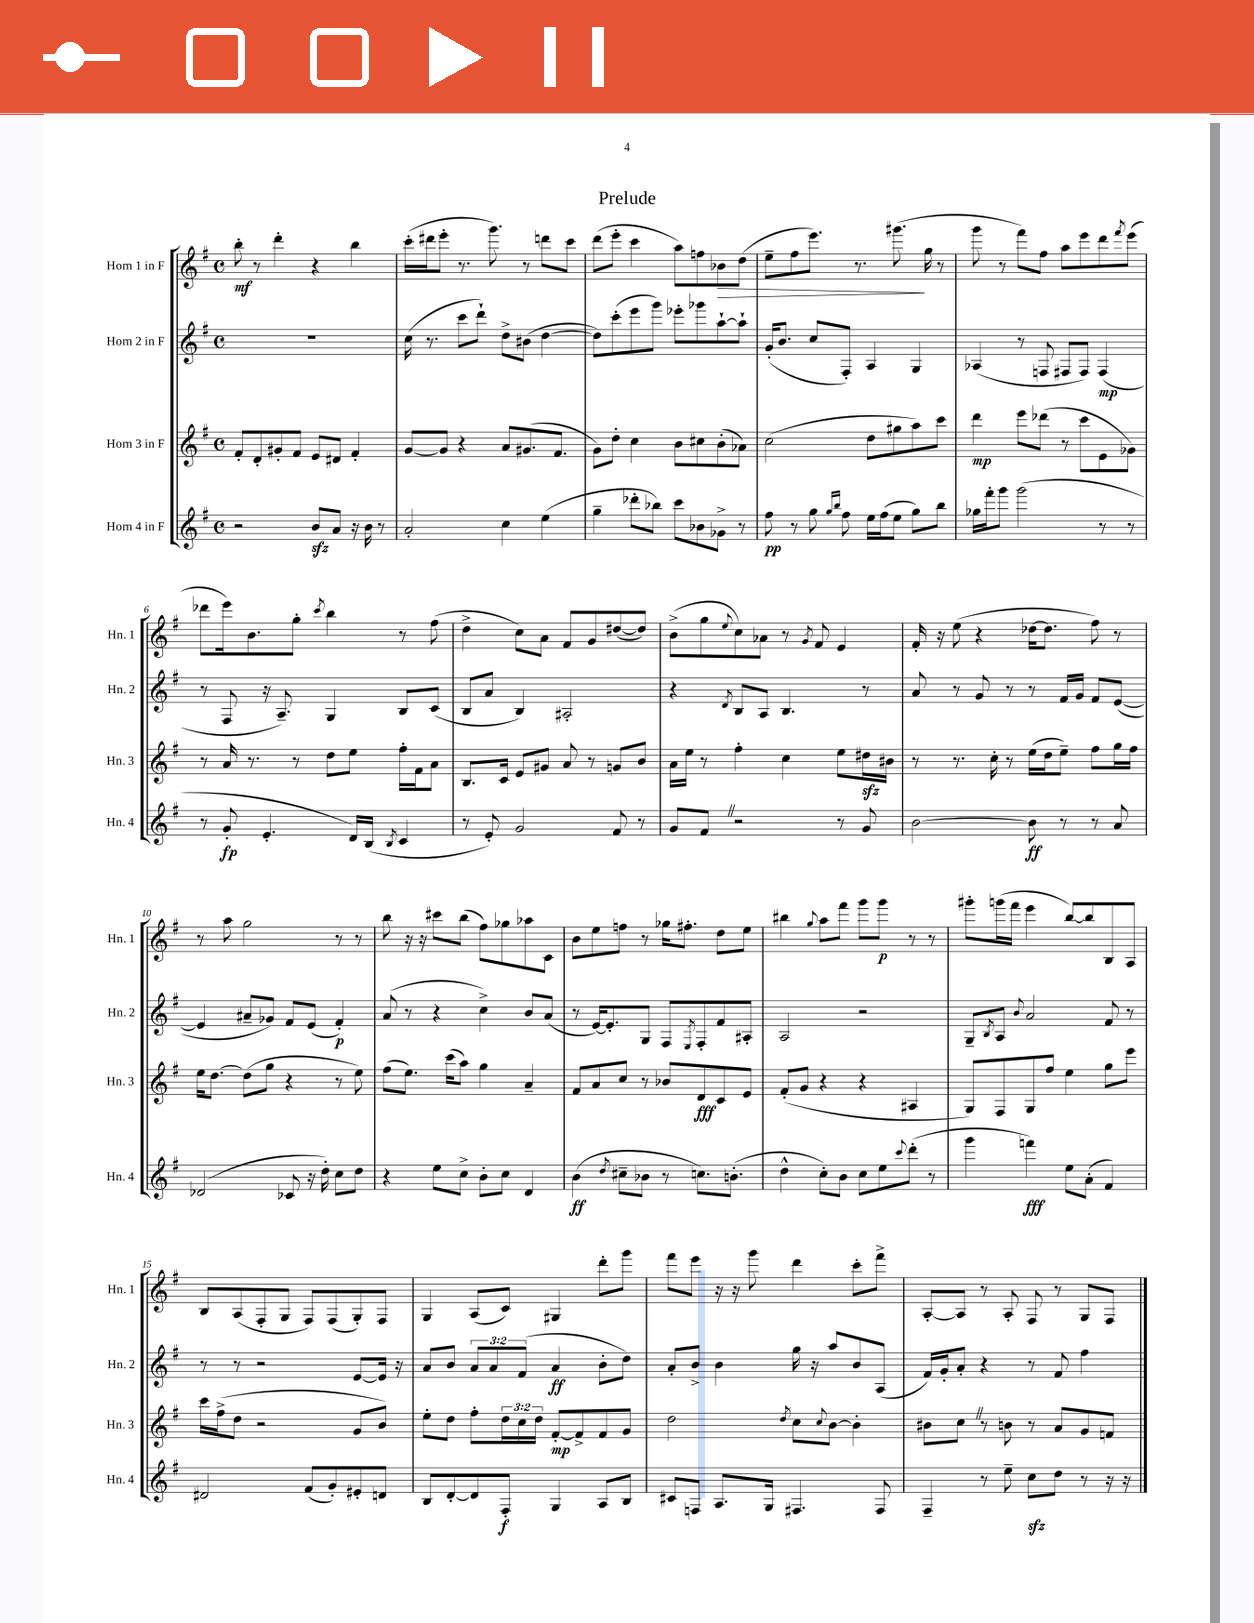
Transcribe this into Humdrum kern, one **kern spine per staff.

**kern	**kern	**kern	**kern
*staff4	*staff3	*staff2	*staff1
*clefG2	*clefG2	*clefG2	*clefG2
*k[f#]	*k[f#]	*k[f#]	*k[f#]
*M4/4	*M4/4	*M4/4	*M4/4
*met(c)	*met(c)	*met(c)	*met(c)
2r	8f#'/L	1r	8bb'\
.	8d'/	.	8r
.	8g#'/	.	4ddd'\
.	8f#/J	.	.
8b/L	8e/L	.	4r
8a/J	8d#/J	.	.
16r	4f#'/	.	4bb\
16b\	.	.	.
8r	.	.	.
=	=	=	=
2a'/	[8g/L	(16cc\	(16ccc'\LL
.	.	8.r	16ddd#\J
.	8g/]J	.	8eee'\J
.	4r	8ccc\L	8.r
.	.	8ddd`\J)	.
.	.	.	8.ggg\)
4cc\	8a/L	8dd^\L	.
.	(8.g#/	(8b#\J	8r
(4ee\	.	[4dd\	8ddd\L
.	8.f#/J	.	.
.	.	.	8ccc\J
=	=	=	=
4gg~\	8g\L)	8dd\]L)	(8ddd\L
.	8dd'\J	(8ccc'\	8eee'\J
8ddd-'\L	4cc\	8eee\	4ccc\
8bb-\J)	.	8ggg\J)	.
8ccc\L	8b\L	8eee-'\L	8aa\L)
8b-\	8cc#\	8ggg-\	8ff\
8g-^\J	(8b'\	[8aa`\	8b-\
8r	8a-\J)	8aa`\]J	(8dd\J
=	=	=	=
8ff#\	(2cc\	(16g'/LK	8ee~\L
.	.	8.b/J	.
8r	.	.	8ff#\
8gg\	.	8cc/L	8.eee\J)
16qqgg/LL	.	.	.
16qqbb/JJ	.	.	.
8ff#\	.	8F#'/J)	.
.	.	.	8.r
16ee\LL	8dd\L	4A/	.
(16ff#\J	.	.	.
8ee\J	8gg#\	.	(8.ggg#\
8gg\L)	8aa\)	4G/	.
.	.	.	16gg\
8bb\J	8ccc\J	.	8r
=	=	=	=
16gg-\LL	4ddd\	(4A-/	8ggg\
16fff#'\J	.	.	.
8ggg\J	.	.	8r
(2ggg\	8eee\L	8r	8fff#\L)
.	(8ddd-\J	8F/	8ff#\J
.	8r	8F#/L	8aa\L
.	8ccc\L	8F#/J)	8eee\
8r	8e\	(4F#/	8ddd\
.	.	.	8qfff#/
8r	8g-\J)	.	(8eee\J
=	=	=	=
8r	8r	8r	8ddd-\L
8g'/	16a/	8F#/	16eee\k)
.	8.r	.	8.b\
4.e'/	.	16r	.
.	.	8.A~/)	.
.	8r	.	8gg'\J
.	.	.	8qccc/
.	8dd\L	4G/	4bb\
16d/LL)	8ee\J	.	.
(16B/JJ	.	.	.
8qB/	.	.	.
4c/	16ff#'\LL	8B/L	8r
.	16f#\J	.	.
.	8a\J	(8c/J	(8ff#\
=	=	=	=
8r	8.B/L	8B/L	4dd^\
8e'/)	.	8a/J	.
.	16c/Jk	.	.
2g/	8e/L	4B/)	8cc\L)
.	8g#/J	.	8a\J
.	8a/	2A#'/	8f#/L
.	8r	.	8g/
8f#/	8g/L	.	([8dd#/
8r	8b/J	.	8dd#/]J)
=	=	=	=
8g/L	16a\LL	4r	(8b^\L
.	16ee\JJ	.	.
8f#/J	8r	.	8gg\
.	.	8qd/	8qqee/
2r	4ff#'\	8B/L	8cc\)
.	.	8A/J	8a-\J
.	4cc\	4.B/	8r
.	.	.	8qg/
.	.	.	8f#/
8r	8ee\L	.	4e/
8g/	16dd#\L	8r	.
.	16b#\JJ	.	.
=	=	=	=
[2b\	8r	8a/	16f#'/
.	.	.	16r
.	8.r	8r	(8ee\
.	.	8g/	4r
.	16cc'\	.	.
.	8r	8r	.
8b\]	(16ee\LL	8r	[16dd-\LK
.	16dd\J	.	8.dd-\]J
8r	8ee~\J)	16f#/LL	.
.	.	16g/JJ	.
8r	8ff#\L	8f#/L	8ff#\)
8a/	16gg\L	([8e/J	8r
.	16ff#\JJ	.	.
=	=	=	=
(2d-/	16ee\LK	4e/]	8r
.	[8.dd\J	.	.
.	.	.	8aa\
.	(8dd\]L	8a#~/L	2gg\
.	8gg\J	8g-/J)	.
8c-/	4r	8f#/L	.
16r	.	(8e/J	.
16dd'\)	.	.	.
8cc\L	8r	4f#'/)	8r
8dd\J	8ee\)	.	8r
=	=	=	=
4r	(8ff#\L	(8a/	8bb\
.	8.ee\J)	8r	16r
.	.	.	16r
8ee\L	.	4r	8ccc#\L
.	(16ccc\LK	.	.
8cc^\J	8aa\J)	.	(8bb\J
8b'\L	4gg\	4cc^\)	8ff#\L)
8cc\J	.	.	8gg-\
4d/	4a~/	8b/L	8aa-\
.	.	(8a/J	8c\J
=	=	=	=
(4b\	8f#/L	8r	8b\L
.	8a/	[16e/LK)	8ee\
.	.	8.e'/]	.
8qdd/	.	.	.
8cc#~\L	8cc/J	.	8ff\J
8b-\J	8r	8G/J	8r
8r	8b-/L	8F#/L	16gg-\LK
.	.	.	8.ff#'\J
.	.	8qE/	.
8.cc\L)	8d/	8F#'/	.
.	8c/	8f#/	8dd\L
(8.b'\J	.	.	.
.	8e/J	8A#'/J	8ee\J
=	=	=	=
4dd^^\	(8f#'/L	2A/	4bb#\
.	8g/J	.	.
.	.	.	8qqgg/
8cc'\L)	4r	.	8aa\L
8b\J	.	.	8fff#\J
8cc\L	4r	2r	8ggg\L
8ee\	.	.	8ggg\J
8qqccc/	.	.	.
(8ddd'\J	4A#/	.	8r
8r	.	.	8r
=	=	=	=
4ggg\	8G/L)	8G~/L	8ggg#'\L
.	.	8qB/	.
.	8F#/	8A/J	(16ggg\L
.	.	.	16fff#\JJ
.	.	8qqb/	.
4fff\)	8G/	2a/	4eee\
.	8ff#/J	.	.
8ee\L	4ee\	.	[8bb/L)
(8a'\J	.	.	8bb/]
4f#/)	8gg\L	8f#/	8B/
.	8eee\J	8r	8A/J
=	=	=	=
2d#/	16ccc\LL	8r	8B/L
.	(16ff#^\J	.	.
.	8dd\J	8r	(8A/
.	2r	2r	8F#'/
.	.	.	8G/J
(8f#/L	.	.	8F#/L)
8g'/)	.	.	(8F#/
8e#'/	8g/L	[8e/L	8G'/)
8d/J	8b/J)	16e/]Jk	8F#/J
.	.	16r	.
=	=	=	=
8B/L	8ee'\L	8a/L	4G/
[8d'/	8dd\J	8b/J	.
8d/]	8ff#'\L	12a/L	(8A/L
.	.	12a/	.
8F#'/J	24dd\L	.	8c/J)
.	24cc\	(12f#/J	.
.	24dd\JJ	.	.
4G/	[8f#'/L	4a/	4G#/
.	8f#^/]	.	.
8A/L	8f#/	8b'\L	8ddd'\L
8B/J	8g/J	8dd\J)	8ggg\J
=	=	=	=
8c#/L	2dd\	8a'/L	8fff#\L
8F/J	.	8b^/J	8eee\J
8.A/L	.	4b\	16r
.	.	.	16r
.	.	.	8ggg\
16G/Jk	.	.	.
.	8qdd/	.	.
4.F#/	8cc\L	16gg\	4ddd\
.	.	16r	.
.	8qqcc/	.	.
.	[8b\J	8aa/L	.
.	4b'\]	8b/	8ccc'\L
8F#/	.	(8A/J	8fff#^\J
=	=	=	=
4F#~/	8b#\L	16f#/LL)	[8A'/L
.	.	16g'/J	.
.	8cc\J	8a'/J	8A/]J
8r	8r	4r	8r
8ee~\	8b\	.	8A'/
8cc\L	8r	8r	8F#/
8dd\J	8a/L	8f#/	8r
8r	8g/	4ff#\	8G/L
16r	8f/J	.	8F#/J
16r	.	.	.
==	==	==	==
*-	*-	*-	*-
